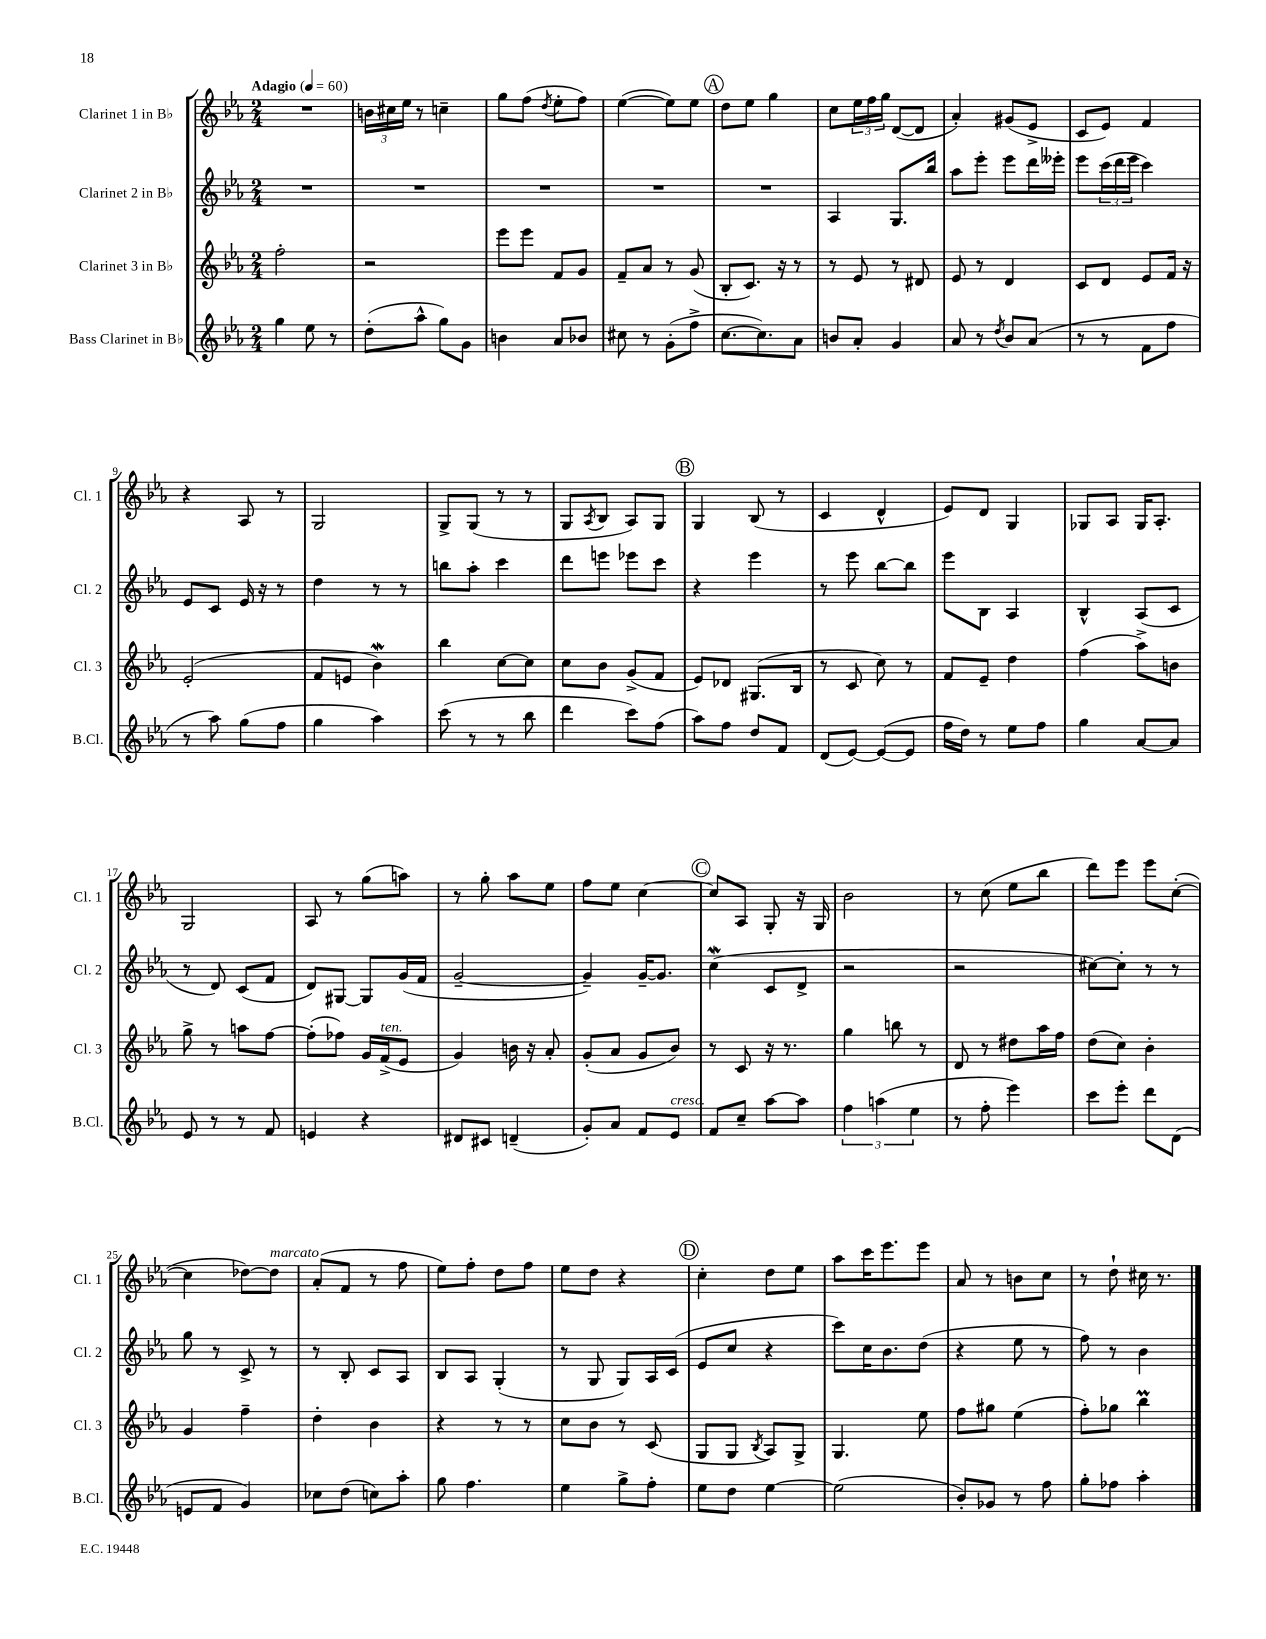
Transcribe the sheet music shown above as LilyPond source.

<<
\new StaffGroup <<
\new Staff = "s0" \with { instrumentName = "Clarinet 1 in Bb" shortInstrumentName = "Cl. 1" } {
    \clef treble \key ees \major \numericTimeSignature \time 2/4 \tempo "Adagio" 4 = 60
    R2 |
    \tuplet 3/2 { b'16 cis''16 ees''16 } r8 c''4-- |
    g''8 f''8( \acciaccatura { d''8 } ees''8-. f''8) |
    ees''4~( ees''8) ees''8 |
    \mark \markup { \circle "A" } d''8 ees''8 g''4 |
    c''8 \tuplet 3/2 { ees''16 f''16 g''16 } d'8~( d'8 |
    aes'4-.) gis'8( ees'8-> |
    c'8 ees'8) f'4 |
    r4 aes8 r8 |
    g2 |
    g8-> g8( r8 r8 |
    g8 \acciaccatura { aes8 } bes8 aes8) g8 |
    \mark \markup { \circle "B" } g4 bes8( r8 |
    c'4 d'4-^ |
    ees'8) d'8 g4 |
    ges8 aes8 ges16 aes8.-. |
    g2 |
    aes8 r8 g''8( a''8) |
    r8 g''8-. aes''8 ees''8 |
    f''8 ees''8 c''4~ |
    \mark \markup { \circle "C" } c''8 aes8 g8-. r16 g16 |
    bes'2 |
    r8 c''8( ees''8 bes''8 |
    d'''8) ees'''8 ees'''8 c''8~-.( |
    c''4 des''8~) des''8^\markup { \italic "marcato" } |
    aes'8-.( f'8 r8 f''8 |
    ees''8) f''8-. d''8 f''8 |
    ees''8 d''8 r4 |
    \mark \markup { \circle "D" } c''4-. d''8 ees''8 |
    aes''8 c'''16 ees'''8. ees'''8 |
    aes'8 r8 b'8 c''8 |
    r8 d''8-! cis''16 r8. \bar "|." |
}
\new Staff = "s1" \with { instrumentName = "Clarinet 2 in Bb" shortInstrumentName = "Cl. 2" } {
    \clef treble \key ees \major \numericTimeSignature \time 2/4
    R2 |
    R2 |
    R2 |
    R2 |
    \mark \markup { \circle "A" } R2 |
    aes4 g8. bes''16 |
    aes''8 ees'''8-. ees'''8 d'''16 eeses'''16-. |
    ees'''8 \tuplet 3/2 { c'''16( d'''16 ees'''16 } c'''4) |
    ees'8 c'8 ees'16 r16 r8 |
    d''4 r8 r8 |
    b''8 aes''8-. c'''4 |
    d'''8 e'''8 ees'''8 c'''8 |
    \mark \markup { \circle "B" } r4 ees'''4 |
    r8 ees'''8 bes''8~ bes''8 |
    ees'''8 bes8 aes4 |
    bes4-^ aes8( c'8 |
    r8 d'8) c'8( f'8 |
    d'8) gis8~ gis8 g'16( f'16 |
    g'2~-- |
    g'4--) g'16~-- g'8. |
    \mark \markup { \circle "C" } c''4\mordent( c'8 d'8-> |
    r2 |
    r2 |
    cis''8~) cis''8-. r8 r8 |
    g''8 r8 c'8-> r8 |
    r8 bes8-. c'8 aes8 |
    bes8 aes8 g4-.( |
    r8 g8 g8) aes16 c'16( |
    \mark \markup { \circle "D" } ees'8 c''8 r4 |
    c'''8) c''16 bes'8. d''8( |
    r4 ees''8 r8 |
    f''8) r8 bes'4 \bar "|." |
}
\new Staff = "s2" \with { instrumentName = "Clarinet 3 in Bb" shortInstrumentName = "Cl. 3" } {
    \clef treble \key ees \major \numericTimeSignature \time 2/4
    f''2-. |
    r2 |
    ees'''8 ees'''8 f'8 g'8 |
    f'8-- aes'8 r8 g'8( |
    \mark \markup { \circle "A" } bes8-. c'8.) r16 r8 |
    r8 ees'8 r8 dis'8 |
    ees'8 r8 d'4 |
    c'8 d'8 ees'8 f'16 r16 |
    ees'2-.( |
    f'8 e'8 bes'4\mordent) |
    bes''4 c''8~ c''8 |
    c''8 bes'8 g'8->( f'8 |
    \mark \markup { \circle "B" } ees'8) des'8 gis8.( bes16 |
    r8 c'8 c''8) r8 |
    f'8 ees'8-- d''4 |
    f''4( aes''8->) b'8 |
    g''8-> r8 a''8 f''8~ |
    f''8-.( fes''8) g'16 f'16->^\markup { \italic "ten." }( ees'8 |
    g'4) b'16 r16 aes'8-. |
    g'8-.( aes'8 g'8 bes'8) |
    \mark \markup { \circle "C" } r8 c'8 r16 r8. |
    g''4 b''8 r8 |
    d'8 r8 dis''8 aes''16 f''16 |
    d''8( c''8) bes'4-. |
    g'4 f''4-- |
    d''4-. bes'4 |
    r4 r8 r8 |
    c''8 bes'8 r8 c'8( |
    \mark \markup { \circle "D" } g8 g8 \acciaccatura { bes8 } aes8) g8-> |
    g4. ees''8 |
    f''8 gis''8 ees''4( |
    f''8-.) ges''8 bes''4\prall \bar "|." |
}
\new Staff = "s3" \with { instrumentName = "Bass Clarinet in Bb" shortInstrumentName = "B.Cl." } {
    \clef treble \key ees \major \numericTimeSignature \time 2/4
    g''4 ees''8 r8 |
    d''8-.( aes''8-^ g''8) g'8 |
    b'4 aes'8 bes'8 |
    cis''8 r8 g'8-.( f''8-> |
    \mark \markup { \circle "A" } c''8.~ c''8.) aes'8 |
    b'8 aes'8-. g'4 |
    aes'8 r8 \acciaccatura { d''8 } bes'8 aes'8( |
    r8 r8 f'8 f''8 |
    r8 aes''8) g''8( f''8 |
    g''4 aes''4) |
    c'''8( r8 r8 bes''8 |
    d'''4 c'''8) f''8( |
    \mark \markup { \circle "B" } aes''8) f''8 d''8 f'8 |
    d'8( ees'8~) ees'8~( ees'8 |
    f''16 d''16) r8 ees''8 f''8 |
    g''4 aes'8~ aes'8 |
    ees'8 r8 r8 f'8 |
    e'4 r4 |
    dis'8 cis'8 d'4--( |
    g'8-.) aes'8 f'8 ees'8^\markup { \italic "cresc." } |
    \mark \markup { \circle "C" } f'8 c''8-- aes''8~ aes''8 |
    \tuplet 3/2 { f''4 a''4( ees''4 } |
    r8 f''8-. ees'''4) |
    c'''8 ees'''8-. d'''8 d'8( |
    e'8 f'8 g'4) |
    ces''8 d''8( c''8) aes''8-. |
    g''8 f''4. |
    ees''4 g''8-> f''8-. |
    \mark \markup { \circle "D" } ees''8 d''8 ees''4~ |
    ees''2( |
    bes'8-.) ges'8 r8 f''8 |
    g''8-. fes''8 aes''4-. \bar "|." |
}
>>
>>
